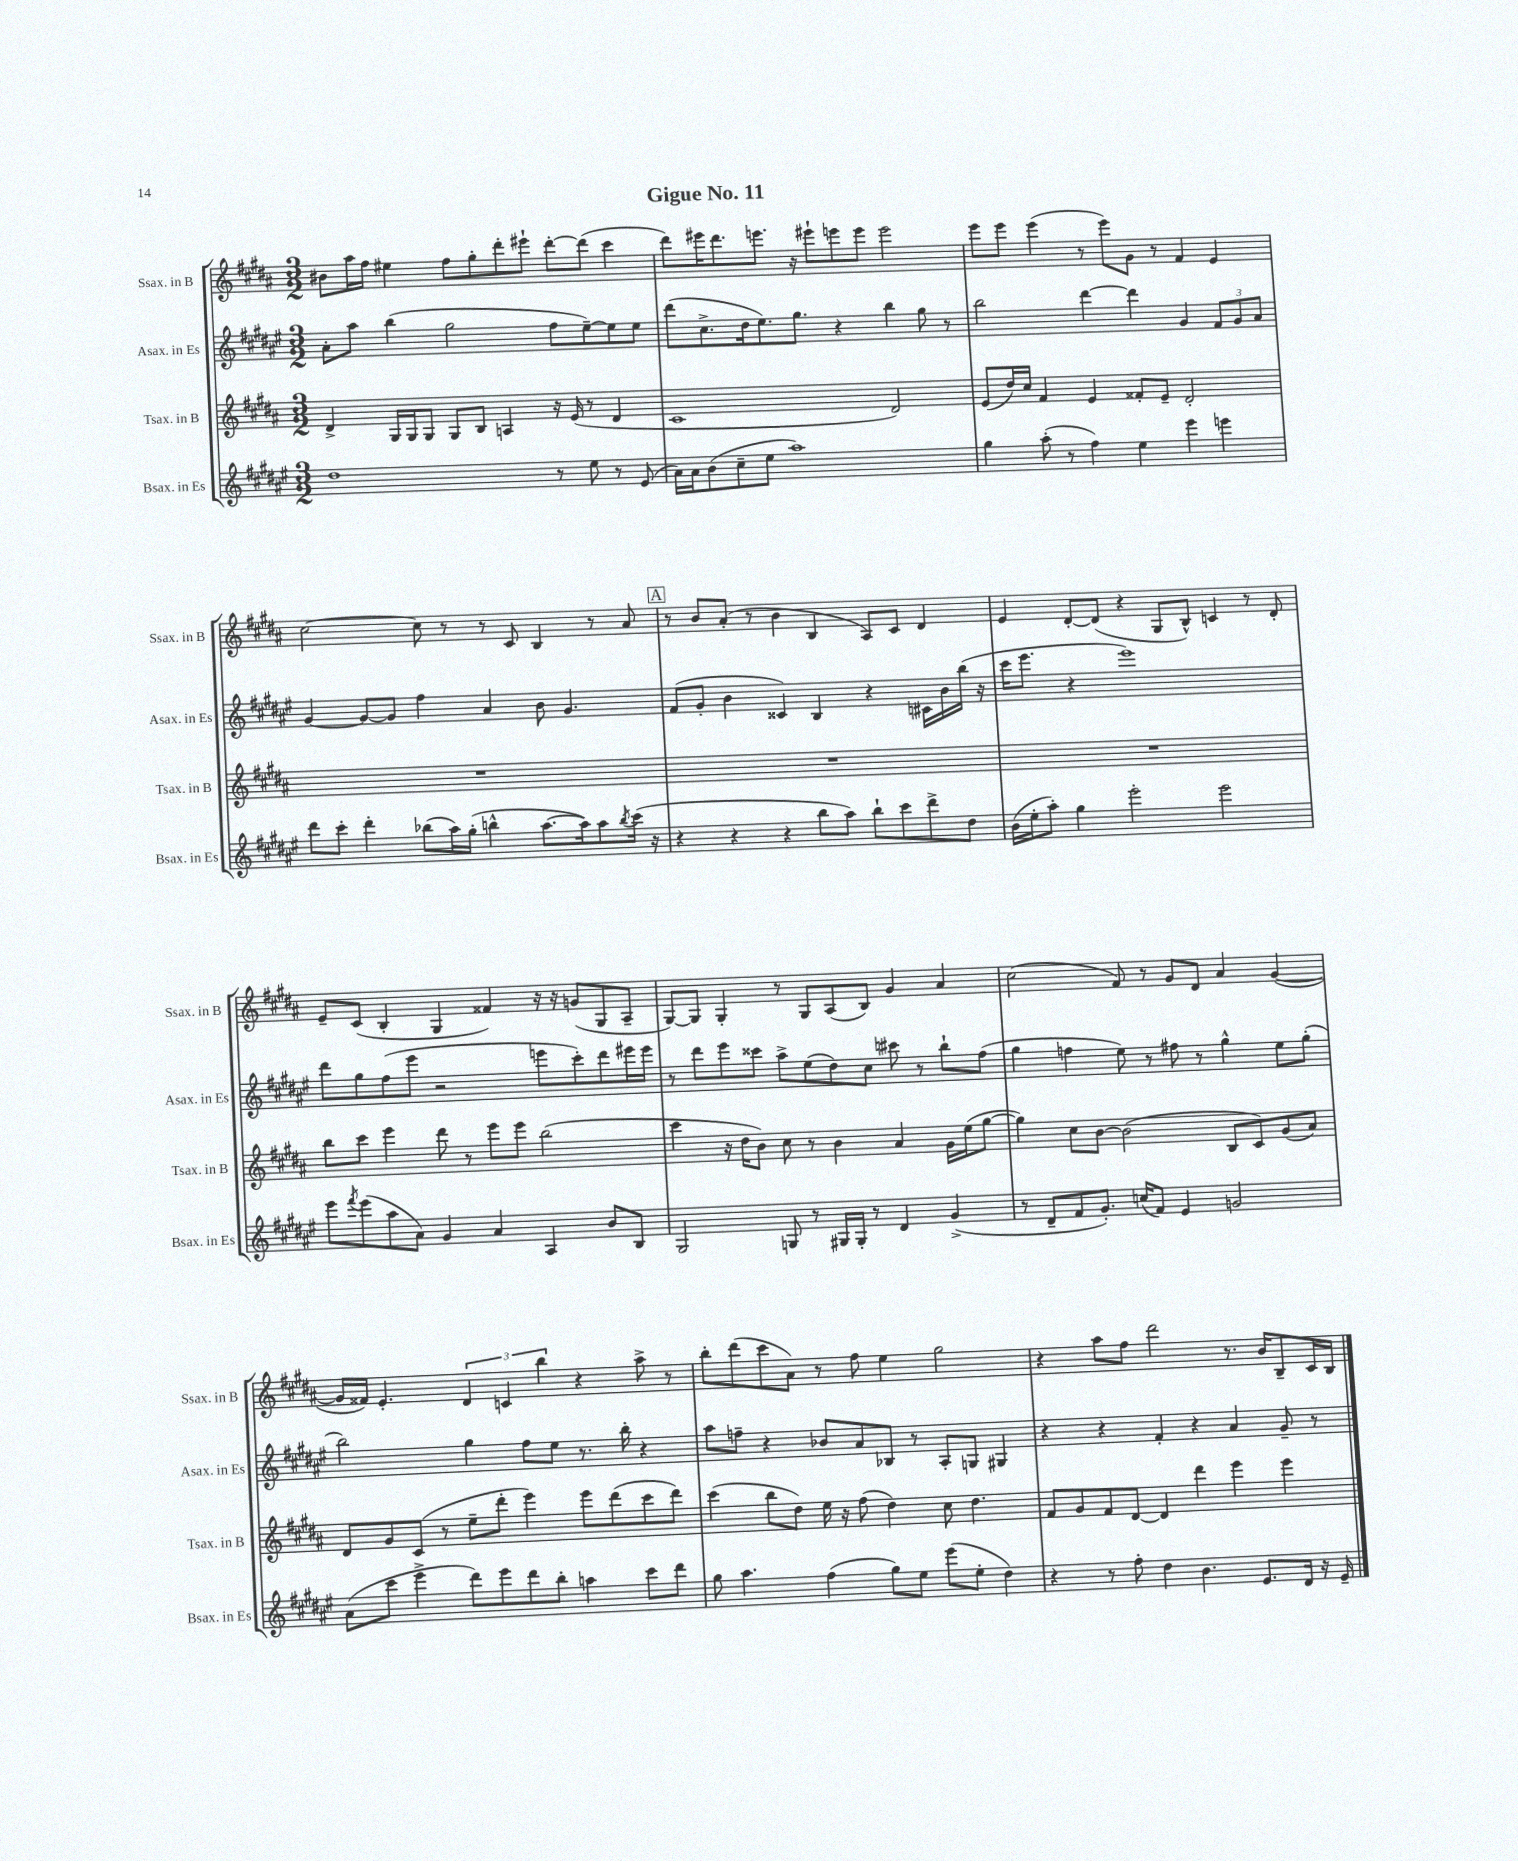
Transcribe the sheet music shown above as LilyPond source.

\header { title = "Gigue No. 11" }
<<
\new StaffGroup <<
\new Staff = "s0" \with { instrumentName = "Ssax. in B" shortInstrumentName = "Ssax. in B" } {
    \clef treble \key b \major \numericTimeSignature \time 3/2
    bis'8 ais''16 fis''16 eis''4 fis''8 gis''8-. dis'''8-. eis'''8-! dis'''8~-. dis'''8( cis'''4 |
    dis'''8) eis'''16 dis'''8. e'''8. r16 eis'''8-! e'''8 e'''8 e'''2 |
    e'''8 e'''8 e'''4( r8 e'''8) gis'8 r8 fis'4 e'4 |
    cis''2~ cis''8 r8 r8 cis'8 b4 r8 ais'8 |
    \mark \markup { \box "A" } r8 b'8 ais'8-.( r8 b'4 b4 ais8) cis'8 dis'4 |
    e'4 dis'8~-. dis'8( r4 gis8 b8-^) c'4 r8 dis'8-. |
    e'8-- cis'8( b4-. gis4 fisis'4) r16 r16 g'8( gis8 ais8-- |
    gis8~) gis8 gis4-. r8 gis8 ais8( b8) gis'4 ais'4 |
    cis''2( fis'8) r8 gis'8 dis'8 ais'4 gis'4~( |
    gis'16 fisis'16) e'4.-. \tuplet 3/2 { dis'4 c'4 b''4 } r4 ais''8-> r8 |
    b''8-. dis'''8( cis'''8 ais'8) r8 fis''8 e''4 gis''2 |
    r4 ais''8 fis''8 dis'''2 r8. b'16 b8-- cis'16 b16 \bar "|." |
}
\new Staff = "s1" \with { instrumentName = "Asax. in Es" shortInstrumentName = "Asax. in Es" } {
    \clef treble \key fis \major \numericTimeSignature \time 3/2
    ais'8-. ais''8 b''4( gis''2 fis''8 eis''8~--) eis''8 eis''8 |
    dis'''8( cis''8.-> dis''16 eis''8.) gis''8. r4 b''4 gis''8 r8 |
    b''2 dis'''4~ dis'''4 gis'4 \tuplet 3/2 { fis'8 gis'8 ais'8 } |
    gis'4~ gis'8~ gis'8 fis''4 ais'4 b'8 gis'4. |
    \mark \markup { \box "A" } fis'8( gis'8-. b'4 cisis'4) b4 r4 cis'16 b'16 b''16( r16 |
    cis'''16 eis'''8. r4 eis'''1) |
    dis'''8 gis''8 fis''8( eis'''8 r2 e'''8 cis'''8-.) dis'''8 eis'''16 eis'''16 |
    r8 dis'''8 eis'''8 cisis'''8 ais''8-> eis''8( dis''8) cis''8 cis'''8 r8 b''8-! fis''8( |
    gis''4 f''4 eis''8) r8 fis''8 r8 gis''4-^ eis''8 gis''8-.( |
    b''2) gis''4 fis''8 eis''8 r8. b''16-. r4 |
    ais''8 f''8-- r4 bes'8 ais'8 bes8 r8 ais8-. g8 gis4 |
    r4 r4 fis'4-. r4 ais'4 gis'8-- r8 \bar "|." |
}
\new Staff = "s2" \with { instrumentName = "Tsax. in B" shortInstrumentName = "Tsax. in B" } {
    \clef treble \key b \major \numericTimeSignature \time 3/2
    dis'4-> gis16 gis16 gis8 gis8 b8 a4 r16 e'16( r8 dis'4 |
    cis'1 dis'2) |
    e'8( dis''16) cis''16 fis'4 e'4 fisis'8-. e'8-- dis'2-. |
    R1. |
    \mark \markup { \box "A" } R1. |
    R1. |
    b''8 cis'''8 e'''4 dis'''8 r8 e'''8 e'''8 b''2( |
    cis'''4 r16 dis''16 b'8) cis''8 r8 b'4 ais'4 gis'16 e''16( gis''8~ |
    gis''4) cis''8 b'8~ b'2( b8 cis'8) gis'8( ais'8) |
    dis'8 gis'8 cis'8( r8 e''8-- dis'''8-. e'''4) e'''8 dis'''8( cis'''8 dis'''8) |
    cis'''4( b''8 dis''8) e''16 r16 fis''8( dis''4) cis''8 dis''4. |
    fis'8 gis'8 fis'8 dis'8~ dis'4 dis'''4 e'''4 e'''4 \bar "|." |
}
\new Staff = "s3" \with { instrumentName = "Bsax. in Es" shortInstrumentName = "Bsax. in Es" } {
    \clef treble \key fis \major \numericTimeSignature \time 3/2
    dis''1 r8 eis''8 r8 eis'8( |
    ais'16) ais'16 b'8( cis''8-- eis''8 ais''1) |
    gis''4 ais''8-.( r8 fis''4) eis''4 eis'''4 e'''4 |
    dis'''8 cis'''8-. dis'''4-. bes''8( ais''16) gis''16-.( b''4-^ ais''8.~ ais''16) ais''8 \acciaccatura { b''8 } cis'''16( r16 |
    \mark \markup { \box "A" } r4 r4 r4 b''8 ais''8) b''8-! cis'''8 dis'''8-> dis''8 |
    b'16( eis''16-. ais''8-.) gis''4 eis'''2-. eis'''2 |
    eis'''8 \acciaccatura { fis'''8 } eis'''8( ais''8 ais'8) gis'4 ais'4 ais4 b'8 b8 |
    gis2 g8 r8 gis16 gis16-. r8 dis'4 gis'4->( |
    r8 dis'8-- fis'8 gis'8.-.) c''16( fis'8) eis'4 g'2 |
    ais'8( cis'''8 eis'''4-> dis'''8) eis'''8 dis'''8 b''8-. a''4 cis'''8 dis'''8 |
    gis''8 ais''4. fis''4( gis''8) eis''8 eis'''8( eis''8-. dis''4) |
    r4 r8 fis''8-. dis''4 b'4. eis'8. dis'16 r16 eis'16-- \bar "|." |
}
>>
>>
\layout { \context { \Score \remove "Bar_number_engraver" } }
